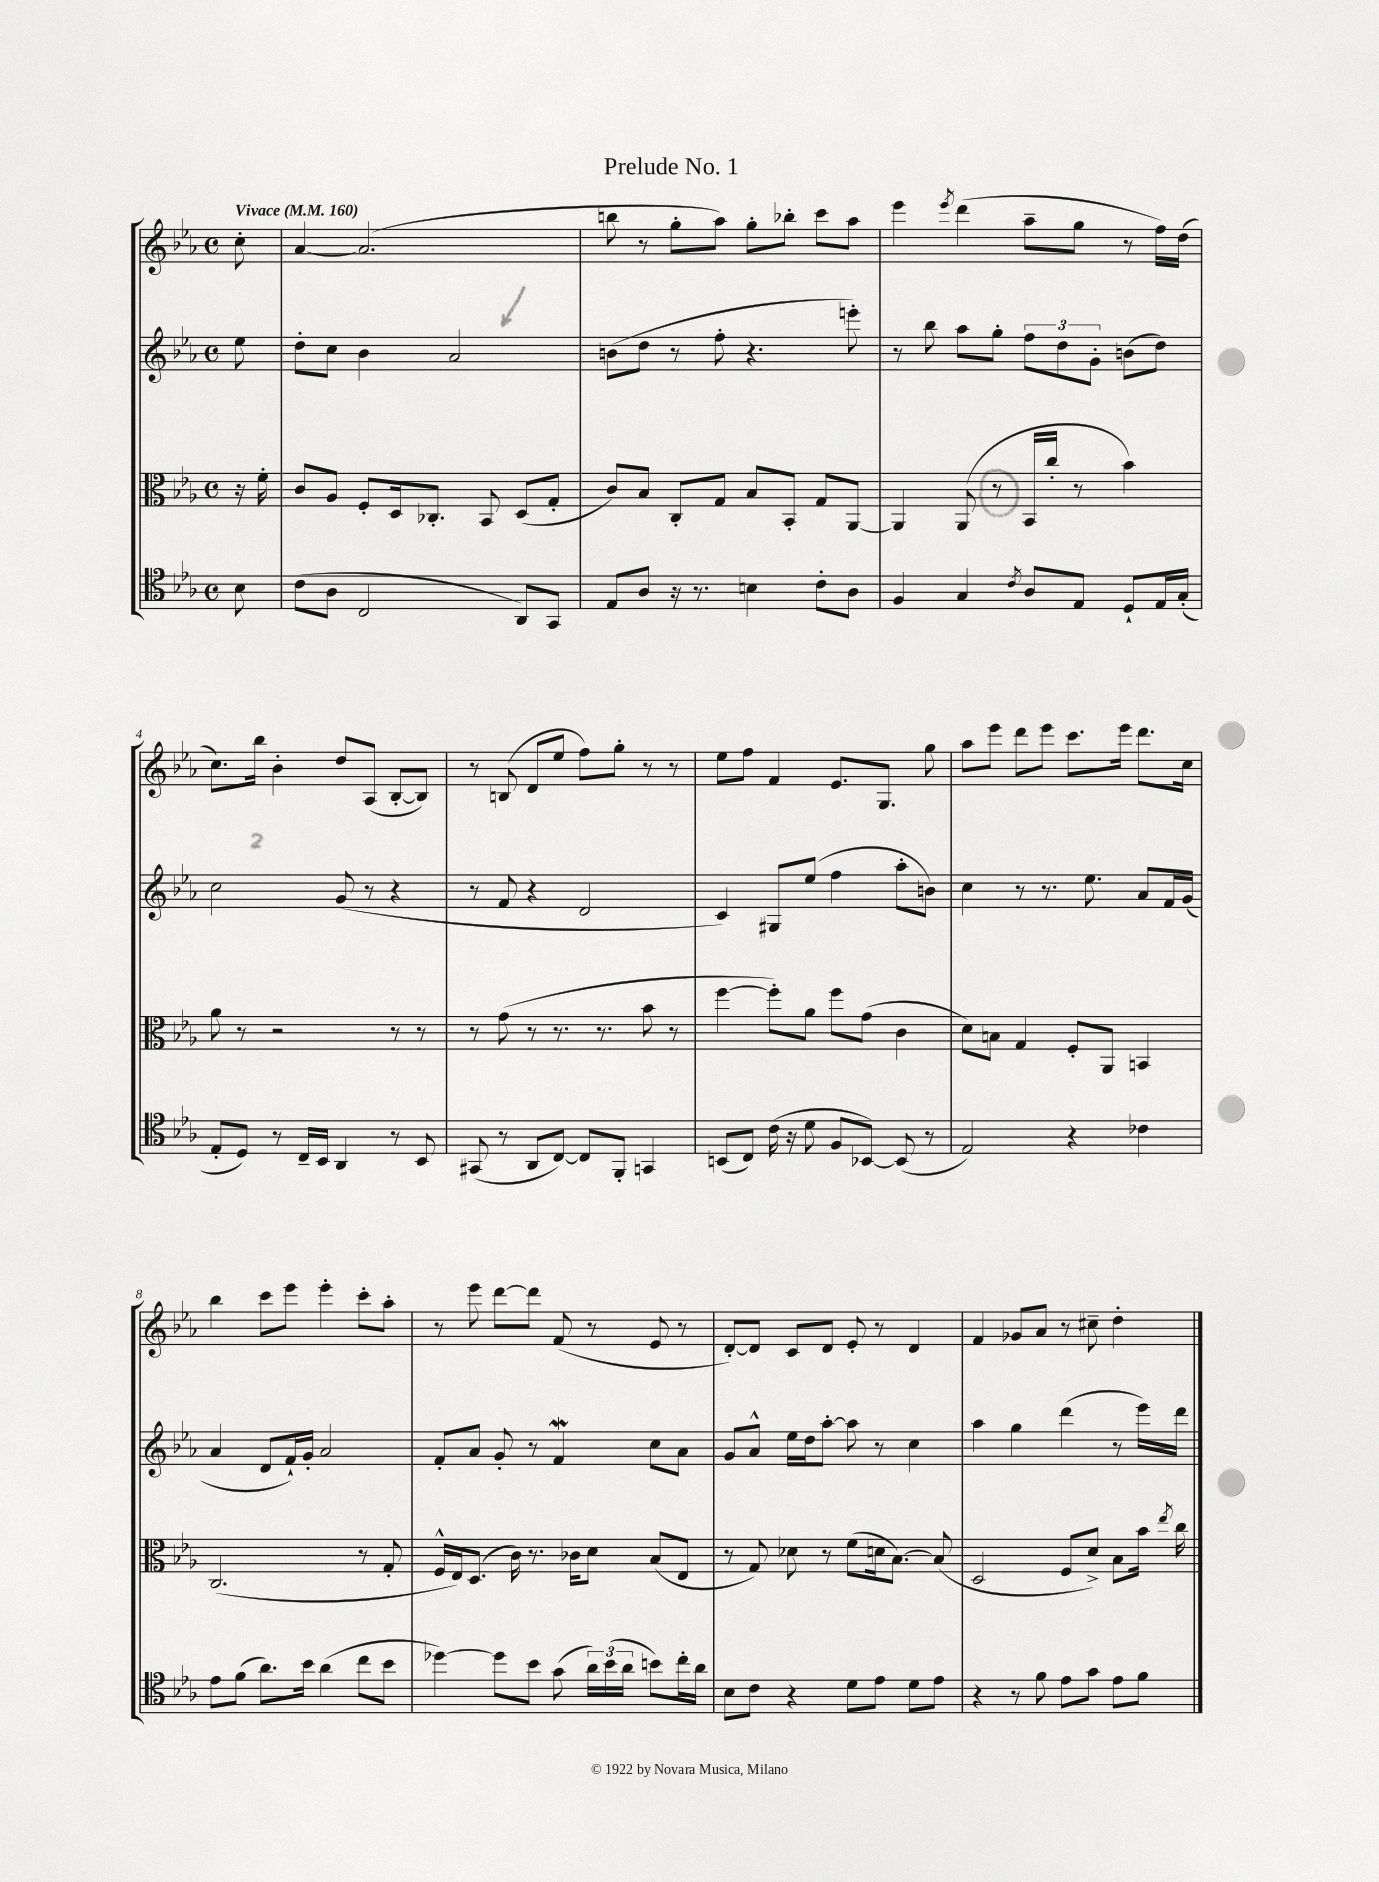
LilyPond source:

\header { title = "Prelude No. 1" }
<<
\new StaffGroup <<
\new Staff = "s0" {
    \clef treble \key ees \major \defaultTimeSignature \time 4/4 \partial 8 \tempo "Vivace" 4 = 160
    \autoBeamOff c''8-. |
    aes'4~ aes'2.( |
    b''8 r8 g''8[-. aes''8]) g''8[-. bes''8]-. c'''8[ aes''8] |
    ees'''4 \acciaccatura { ees'''8 } d'''4( aes''8[-- g''8] r8 f''16[) d''16]( |
    c''8.[) bes''16] bes'4-. d''8[ aes8]( bes8[~-. bes8]) |
    r8 b8( d'8[ ees''8] f''8[) g''8]-. r8 r8 |
    ees''8[ f''8] f'4 ees'8.[ g8.] g''8 |
    aes''8[ ees'''8] d'''8[ ees'''8] c'''8.[ ees'''16] d'''8.[ c''16] |
    bes''4 c'''8[ ees'''8] ees'''4-. c'''8[-. aes''8]-. |
    r8 ees'''8 d'''8[~ d'''8] f'8( r8 ees'8 r8 |
    d'8[~-.) d'8] c'8[ d'8] ees'8-. r8 d'4 |
    f'4 ges'8[ aes'8] r8 cis''8-- d''4-. \bar "|." |
}
\new Staff = "s1" {
    \clef treble \key ees \major \defaultTimeSignature \time 4/4 \partial 8
    \autoBeamOff ees''8 |
    d''8[-. c''8] bes'4 aes'2 |
    b'8[( d''8] r8 f''8-. r4. e'''8-.) |
    r8 bes''8 aes''8[ g''8]-. \tuplet 3/2 { f''8[ d''8 g'8]-. } b'8[( d''8]) |
    c''2 g'8( r8 r4 |
    r8 f'8 r4 d'2 |
    c'4) gis8[ ees''8]( f''4 aes''8[-. b'8]) |
    c''4 r8 r8. ees''8. aes'8[ f'16 g'16]( |
    aes'4 d'8[ f'16-!) g'16]-. aes'2 |
    f'8[-. aes'8] g'8-. r8 f'4\mordent c''8[ aes'8] |
    g'8[ aes'8]-^ ees''16[ d''16 aes''8]~-. aes''8 r8 c''4 |
    aes''4 g''4 d'''4( r8 ees'''16[) d'''16] \bar "|." |
}
\new Staff = "s2" {
    \clef alto \key ees \major \defaultTimeSignature \time 4/4 \partial 8
    \autoBeamOff r16 f'16-. |
    c'8[ aes8] f8[-. d16 ces8.]-. bes,8 d8[( g8]-. |
    c'8[) bes8] c8[-. g8] bes8[ bes,8]-. g8[ aes,8]~ |
    aes,4 aes,8( r8 bes,16[ c''16]-. r8 bes'4) |
    aes'8 r8 r2 r8 r8 |
    r8 g'8( r8 r8. r8. bes'8 r8 |
    f''4~ f''8[-.) aes'8] f''8[ g'8]( c'4 |
    d'8[) b8] g4 f8[-. aes,8] b,4 |
    c2.( r8 g8-. |
    f16[-^ ees16) d8.]( c'16) r8. ces'16[ d'8] bes8[( ees8] |
    r8 g8) des'8 r8 f'8[( d'16 bes8.]~) bes8( |
    d2 f8[ d'8]->) bes8[ bes'16] \acciaccatura { ees''8 } c''16 \bar "|." |
}
\new Staff = "s3" {
    \clef tenor \key ees \major \defaultTimeSignature \time 4/4 \partial 8
    \autoBeamOff bes8 |
    c'8[( aes8] c2 aes,8[) g,8] |
    ees8[ aes8] r16 r8. b4 c'8[-. aes8] |
    f4 g4 \acciaccatura { c'8 } aes8[ ees8] d8[-! ees16 g16]-.( |
    ees8[-. d8]) r8 c16[-- bes,16] aes,4 r8 bes,8 |
    gis,8( r8 aes,8[ c8]~) c8[ f,8]-. g,4 |
    b,8[( c8]) c'16( r16 d'8 f8[ bes,8]~) bes,8( r8 |
    ees2) r4 ces'4 |
    ees'8[ f'8]( aes'8.[) bes'16] aes'4( c''8[ bes'8] |
    des''4~) des''8[ bes'8] g'8( \tuplet 3/2 { aes'16[) bes'16( aes'16] } b'8[) c''16-. aes'16] |
    bes8[ c'8] r4 d'8[ ees'8] d'8[ ees'8] |
    r4 r8 f'8 ees'8[ g'8] ees'8[ f'8] \bar "|." |
}
>>
>>
